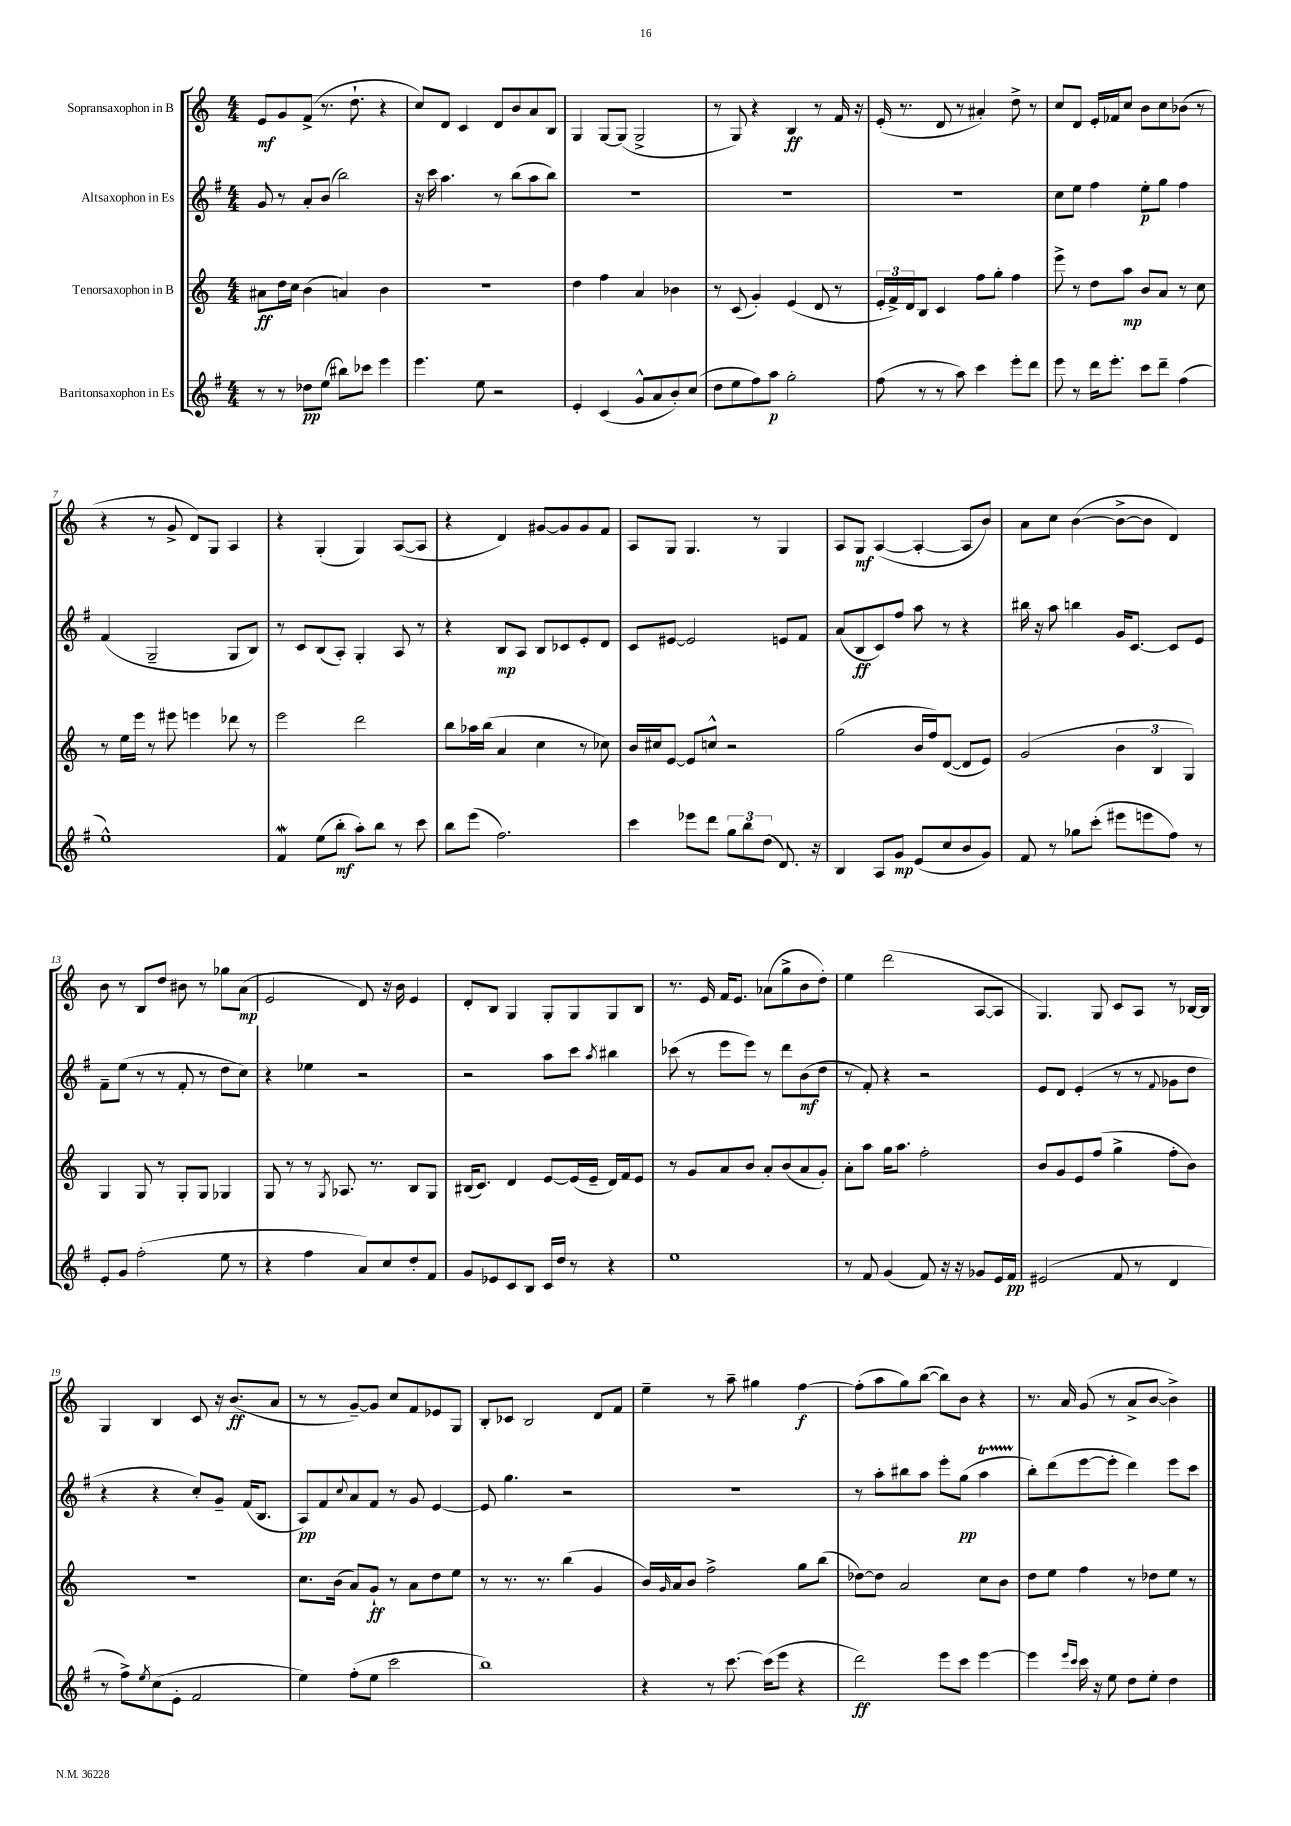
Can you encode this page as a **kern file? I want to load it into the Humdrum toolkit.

**kern	**kern	**kern	**kern
*staff4	*staff3	*staff2	*staff1
*clefG2	*clefG2	*clefG2	*clefG2
*k[f#]	*k[]	*k[f#]	*k[]
*M4/4	*M4/4	*M4/4	*M4/4
8r	8a#\L	8g/	8e/L
8r	16dd\L	8r	8g/
.	16cc\JJ	.	.
8dd-\L	(4b\	8a'/L	(8f^/J
(8ee\J	.	(8b/J	8.r
8bb#\L)	4a/)	2bb\)	.
.	.	.	8.dd`\
8ccc-\J	.	.	.
4eee\	4b\	.	4r
=	=	=	=
4.eee\	1r	16r	8cc/L)
.	.	16ccc\	.
.	.	4.aa\	8d/J
.	.	.	4c/
8ee\	.	.	.
2r	.	8r	8d/L
.	.	(8bb\L	8b/
.	.	8aa\	8a/
.	.	8bb\J)	8B/J
=	=	=	=
4e'/	4dd\	1r	4G/
(4c/	4ff\	.	[8G/L
.	.	.	(8G/]J
8g^^/L	4a/	.	2G^/
8a/	.	.	.
8b'/)	4b-\	.	.
(8cc/J	.	.	.
=	=	=	=
8dd\L	8r	1r	8r
8ee\	(8c/	.	8G/)
8ff#\)	4g'/)	.	4r
8aa\J	.	.	.
2gg'\	(4e/	.	4B/
.	8d/	.	8r
.	8r	.	16f/
.	.	.	16r
=	=	=	=
(8ff#\	24e'/LL	1r	(16e'/
.	24f^/)	.	.
.	.	.	8.r
.	24d/J	.	.
8r	8B/J	.	.
8r	4c/	.	8d/
8aa\)	.	.	8r
4ccc\	8ff\L	.	4a#'/)
.	8gg'\J	.	.
8eee'\L	4ff\	.	8dd^\
8ddd\J	.	.	8r
=	=	=	=
8eee\	8eee^\	8cc\L	8cc/L
8r	8r	8ee\J	8d/J
16ddd\LK	8dd\L	4ff#\	16e'/LL
8.eee'\J	.	.	16f-/J
.	8aa\J	.	8cc/J
8ccc\L	8b/L	8ee'\L	8b\L
8ddd~\J	8a/J	8gg\J	8cc\
(4ff#\	8r	4ff#\	(8b-\J
.	8cc\	.	8r
=	=	=	=
1ee^^)	8r	(4f#/	4r
.	16ee\LL	.	.
.	16eee\JJ	.	.
.	8r	2G~/	8r
.	8eee#\	.	8g^/
.	4eee\	.	8d/L)
.	.	.	8G/J
.	8ddd-\	8G/L	4A/
.	8r	8B/J)	.
=	=	=	=
4f#/	2eee\	8r	4r
.	.	8c/L	.
(8ee\L	.	(8B/	(4G'/
8bb'\J	.	8A'/J)	.
8aa'\L)	2ddd\	4G'/	4G/)
8bb\J	.	.	.
8r	.	8A/	([8A/L
8ccc\	.	8r	8A/]J
=	=	=	=
8bb\L	8bb\L	4r	4r
(8eee\J	16aa-\L	.	.
.	(16bb\JJ	.	.
2.ff#\)	4a/	8B/L	4d/)
.	.	8A/J	.
.	4cc\	8B/L	[8g#/L
.	.	8c-/	8g#/]
.	8r	8e'/	8g#/
.	8cc-\)	8d/J	8f/J
=	=	=	=
4ccc\	16b/LL	8c/L	8A/L
.	16cc#/J	.	.
.	[8e/J	[8e#/J	8G/J
8eee-\L	8e/]L	2e#/]	4.G/
8ddd\J	8cc^^/J	.	.
12gg\L	2r	.	.
12bb\	.	.	.
.	.	.	8r
(12dd\J	.	.	.
8.d/)	.	8e/L	4G/
.	.	8f#/J	.
16r	.	.	.
=	=	=	=
4B/	(2gg\	(8a/L	8A/L
.	.	8B/	8G/J
8A/L	.	8c/)	([4A/
8g/J	.	8ff#/J	.
(8e/L	16b/LL	8aa\	4A'/_
.	16ff/J)	.	.
8cc/	([8d/J	8r	.
8b/	8d/]L	4r	8A/]L
8g/J)	8e/J)	.	8b/J)
=	=	=	=
8f#/	(2g/	16bb#\	8a\L
.	.	16r	.
8r	.	8aa\	8cc\J
8gg-\L	.	4bb\	([4b\
(8ccc'\J	.	.	.
8eee#\L	6b\	16g/LK	8b^\_L
.	.	[8.c/J	.
8eee\	.	.	8b\]J
.	6B/	.	.
8ff#\J)	.	8c/]L	4d/)
.	6G/)	.	.
8r	.	8e/J	.
=	=	=	=
8e'/L	4G/	8f#~\L	8b\
8g/J	.	(8ee\J	8r
(2ff#'\	8G/	8r	8B/L
.	8r	8r	8dd/J
.	8G'/L	8f#'/	8b#\
.	8G/J	8r	8r
8ee\	4G-/	8dd\L	8gg-\L
8r	.	8cc\J)	(8a\J
=	=	=	=
4r	8G/	4r	2e/
.	8r	.	.
4ff#\	8r	4ee-\	.
.	8qG/	.	.
.	8.A-/	.	.
8a/L)	.	2r	8d/)
.	8.r	.	.
8cc/	.	.	16r
.	.	.	16b\
8dd'/	8B/L	.	4e/
8f#/J	8G/J	.	.
=	=	=	=
8g/L	(16B#/LK	2r	8d'/L
.	8.c/J)	.	.
8e-/	.	.	8B/J
8c/	4d/	.	4G/
8B/J	.	.	.
16c/LL	[8e/L	8aa\L	8G'/L
16dd/JJ	.	.	.
8r	(16e/]L	8ccc\J	8G/
.	16e~/JJ	.	.
.	.	8qaa/	.
4r	16d/LL)	4bb#\	8G/
.	16f/J	.	.
.	8e/J	.	8B/J
=	=	=	=
1ee	8r	(8ccc-\	8.r
.	8g/L	8r	.
.	.	.	16e/
.	8a/	8eee\L	16f/LK
.	.	.	8.e/J
.	8b/J	8eee\J)	.
.	8a'/L	8r	(8a-\L
.	(8b/	8ddd\L	8gg^\
.	8a/	(8b\	8b\
.	8g'/J)	8dd\J	8dd'\J)
=	=	=	=
8r	8a'\L	8r	4ee\
8f#/	8aa\J	8f#'/)	.
(4g/	16gg\LK	4r	(2ddd\
.	8.aa\J	.	.
8f#/)	2ff'\	2r	.
16r	.	.	.
16r	.	.	.
8g-/L	.	.	[8A/L
16e/L	.	.	8A/]J
16f#/JJ	.	.	.
=	=	=	=
(2e#/	8b/L	8e/L	4.G/)
.	8g/	8d/J	.
.	8e/	(4e'/	.
.	(8ff/J	.	8G/
8f#/	4gg^\	8r	8c/L
8r	.	8r	8A/J
.	.	8qqf#/	.
4d/	8ff'\L	8g-\L	8r
.	8b\J)	8dd\J	[16B-/LL
.	.	.	16B-/]JJ
=	=	=	=
8r	1r	4r	4G/
8ff#^\L)	.	.	.
8qee/	.	.	.
(8cc\	.	4r	4B/
8e'\J	.	.	.
2f#/	.	8cc'/L)	8c/
.	.	8g~/J	16r
.	.	.	(8.b/L
.	.	(16f#/LK	.
.	.	8.B/J	.
.	.	.	8a/J
=	=	=	=
4ee\)	8.cc\L	8A/L)	8r
.	.	8f#/	8r
.	(16b\Jk	.	.
.	.	8qqcc/	.
(8ff#'\L	8a/L)	8a/	[8g~/L)
8ee\J	8g`/J	8f#/J	8g/]J
2ccc\	8r	8r	8cc/L
.	8a\L	8g/	8f/
.	8dd\	[4e/	8e-/
.	8ee\J	.	8G/J
=	=	=	=
1bb)	8r	8e/]	8B'/L
.	8.r	4.gg\	8c-/J
.	.	.	2B/
.	8.r	.	.
.	(4bb\	2r	.
.	4g/	.	8d/L
.	.	.	8f/J
=	=	=	=
4r	16b/LL)	1r	4ee~\
.	16qqg/	.	.
.	16a/J	.	.
.	8b/J	.	.
8r	2ff^\	.	8r
[8.ccc\	.	.	8aa~\
.	.	.	4gg#\
(16ccc\]LK	.	.	.
8eee\J	.	.	.
4r	8gg\L	.	[4ff\
.	(8bb\J	.	.
=	=	=	=
2ddd\)	[8dd-\L)	8r	(8ff'\]L
.	8dd-\]J	8aa'\L	8aa\
.	2a/	8bb#\	8gg\)
.	.	8aa\J	([8bb\J
8eee\L	.	8eee'\L	8bb\]L)
8ccc\J	.	(8gg\J	8b\J
[4eee\	8cc\L	4aa\	4r
.	8b\J	.	.
=	=	=	=
4eee\]	8dd\L	8bb'\L)	8.r
.	8ee\J	(8ddd\	.
.	.	.	16a/
16qqeee/LL	.	.	.
16qqccc/JJ	.	.	.
16ccc\	4ff\	[8eee\	(8g/
16r	.	.	.
8ee\	.	8eee'\]J	8r
8dd\L	8r	4ddd\)	8a^/L
8ee'\J	8dd-\L	.	[8b/J
4dd\	8ee\J	8eee\L	4b^\])
.	8r	8ccc\J	.
==	==	==	==
*-	*-	*-	*-
